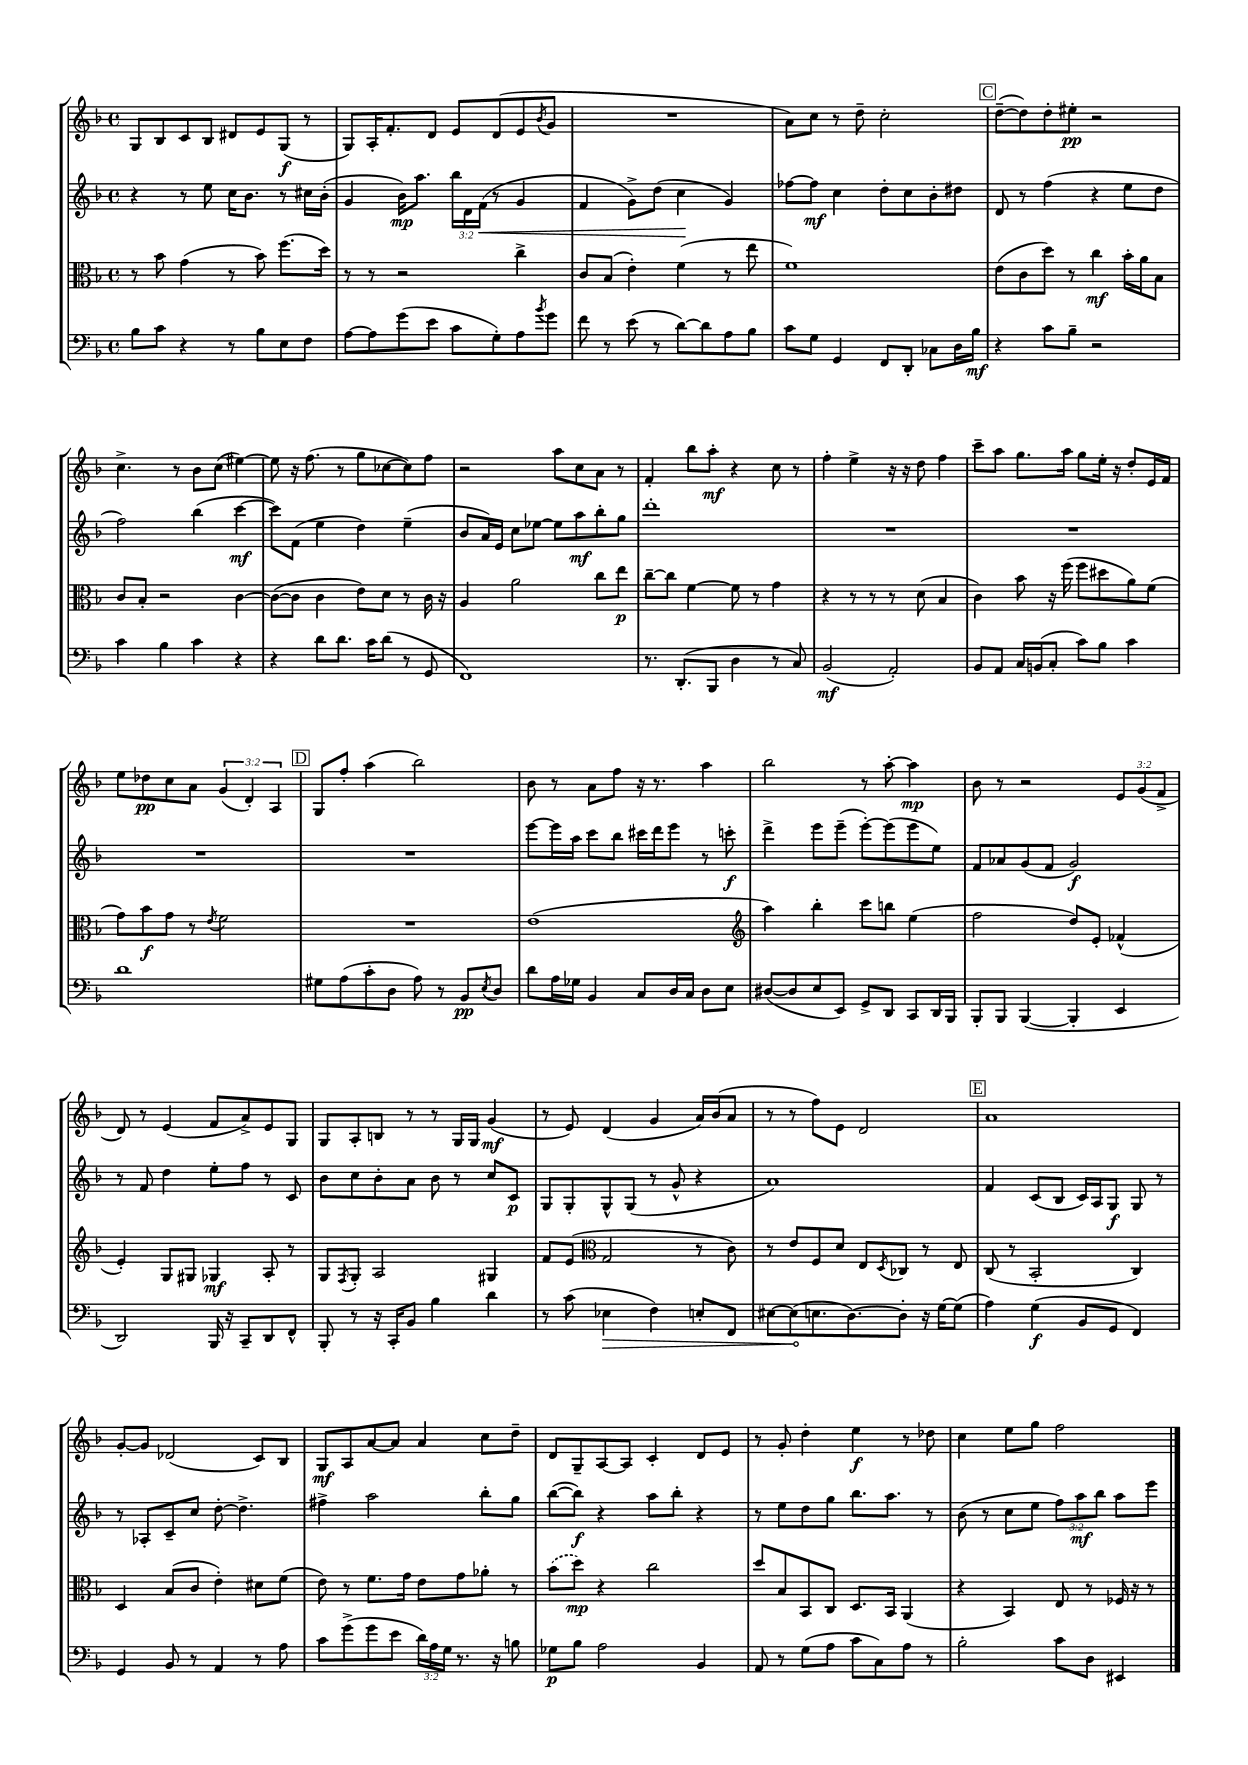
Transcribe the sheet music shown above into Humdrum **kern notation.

**kern	**kern	**kern	**kern
*staff4	*staff3	*staff2	*staff1
*clefF4	*clefC3	*clefG2	*clefG2
*k[b-]	*k[b-]	*k[b-]	*k[b-]
*M4/4	*M4/4	*M4/4	*M4/4
*met(c)	*met(c)	*met(c)	*met(c)
8B-\L	8r	4r	8G/L
8c\J	8b-\	.	8B-/
4r	(4g\	8r	8c/
.	.	8ee\	8B-/J
8r	8r	16cc\LK	8d#/L
.	.	8.b-\J	.
8B-\L	8b-\)	.	8e/
8E\	(8.ff\L	8r	(8G/J
8F\J	.	16cc#\LL	8r
.	16dd\Jk)	(16b-'\JJ	.
=	=	=	=
[8A\L	8r	4g/	8G/L)
8A\]	8r	.	16A'/K
.	.	.	8.f'/
(8g\	2r	16b-\LK)	.
.	.	8.aa\J	.
8e\J	.	.	8d/J
8c\L	.	24bb-\LL	8e/L
.	.	24d\	.
.	.	(24f\JJ	.
8G'\)	.	8r	(8d/
8A\	4cc^\	4g/	8e/
8qb-/	.	.	8qb-/
8g\J	.	.	8g/J
=	=	=	=
8f\	8c/L	4f/	1r
8r	(8B-/J	.	.
(8e\	4e'\)	8g^\L)	.
8r	.	(8dd\J	.
[8d\L)	(4f\	4cc\	.
8d\]	.	.	.
8A\	8r	4g/)	.
8B-\J	8ee\	.	.
=	=	=	=
8c\L	1f)	[8ff-\L	8a\L)
8G\J	.	8ff-\]J	8cc\J
4GG/	.	4cc\	8r
.	.	.	8dd~\
8FF/L	.	8dd'\L	2cc'\
8DD'/J	.	8cc\	.
8C-\L	.	8b-'\	.
16D\L	.	8dd#\J	.
16B-\JJ	.	.	.
=	=	=	=
4r	(8e\L	8d/	([8dd~\L
.	8c\	8r	8dd\])
8c\L	8dd\J)	(4ff\	8dd'\
8B-~\J	8r	.	8ee#'\J
2r	4cc\	4r	2r
.	16b-'\LL	8ee\L	.
.	16a\J	.	.
.	8B-\J	8dd\J	.
=	=	=	=
4c\	8c/L	2ff\)	4.cc^\
.	8B-'/J	.	.
4B-\	2r	.	.
.	.	.	8r
4c\	.	(4bb-\	8b-\L
.	.	.	(8cc\J
4r	[4c\	[4ccc\	[4ee#\)
=	=	=	=
4r	(8c\_L	8ccc\]L)	8ee#\]
.	8c\]J	(8f\J	16r
.	.	.	(8.ff\
8d\L	4c\	4ee\	.
8.d\J	.	.	8r
.	8e\L)	4dd\)	8gg\L
16c\LK	.	.	.
(8d\J	8d\J	.	[8cc-\
8r	8r	(4ee~\	8cc-\])
8GG/	16c\	.	8ff\J
.	16r	.	.
=	=	=	=
1FF)	4A/	8b-/L	2r
.	.	16a/L)	.
.	.	16e/JJ	.
.	2a\	8cc\L	.
.	.	[8ee-\J	.
.	.	8ee-\]L	8aa\L
.	.	8aa\	8cc\
.	8cc\L	8bb-'\	8a\J
.	8ee\J	8gg\J	8r
=	=	=	=
8.r	[8cc~\L	1ddd'	4f'/
.	8cc\]J	.	.
(8.DD'/L	.	.	.
.	[4f\	.	8bb-\L
8BBB-/J	.	.	8aa'\J
4D\	8f\]	.	4r
.	8r	.	.
8r	4g\	.	8cc\
8C/)	.	.	8r
=	=	=	=
(2BB-/	4r	1r	4ff'\
.	8r	.	4ee^\
.	8r	.	.
2AA'/)	8r	.	16r
.	.	.	16r
.	(8d\	.	8dd\
.	4B-/	.	4ff\
=	=	=	=
8BB-/L	4c\)	1r	8ccc~\L
8AA/J	.	.	8aa\J
16C/LL	8b-\	.	8.gg\L
(16BB/J	.	.	.
8C'/J	16r	.	.
.	(16ff\	.	16aa\Jk
8c\L)	8ff\L	.	8gg\L
8B-\J	8dd#\	.	16ee'\Jk
.	.	.	16r
4c\	8a\)	.	8dd'/L
.	(8f\J	.	16e/L
.	.	.	16f/JJ
=	=	=	=
1d	8g\L)	1r	8ee\L
.	8b-\	.	8dd-\
.	8g\J	.	8cc\
.	8r	.	8a\J
.	8qe/	.	.
.	2f\	.	(6g/
.	.	.	6d'/)
.	.	.	6A/
=	=	=	=
8G#\L	1r	1r	8G/L
(8A\	.	.	8ff'/J
8c'\	.	.	(4aa\
8D\J	.	.	.
8A\)	.	.	2bb-\)
8r	.	.	.
8BB-/L	.	.	.
8qE/	.	.	.
8D/J	.	.	.
=	=	=	=
8d\L	(1e	[8eee\L	8b-\
16A\L	.	16eee\]L	8r
16G-\JJ	.	16aa\JJ	.
4BB-/	.	8ccc\L	8a\L
.	.	8bb-\J	8ff\J
8C/L	.	16ccc#\LL	16r
.	.	16ddd\J	8.r
16D/L	.	8eee\J	.
16C/JJ	.	.	.
8D\L	.	8r	4aa\
8E\J	.	8ccc'\	.
=	=	=	=
*	*clefG2	*	*
([8D#/L	4aa\)	4ddd^\	2bb-\
8D#/]	.	.	.
8E/	4bb-'\	8eee\L	.
8EE/J)	.	(8eee~\J	.
8GG^/L	8ccc\L	[8eee'\L)	8r
8DD/J	8bb\J	(8eee\]	[8aa'\
8CC/L	(4ee\	8eee\	4aa\]
16DD/L	.	8ee\J)	.
16BBB-/JJ	.	.	.
=	=	=	=
8BBB-'/L	2ff\	8f/L	8b-\
8BBB-/J	.	8a-/	8r
([4BBB-/	.	(8g/	2r
.	.	8f/J	.
4BBB-'/]	8dd/L)	2g/)	.
.	8e'/J	.	.
4EE/	(4f-^^/	.	12e/L
.	.	.	(12g/
.	.	.	12f^/J
=	=	=	=
2DD/)	4e'/)	8r	8d/)
.	.	8f/	8r
.	8G/L	4dd\	(4e/
.	8G#/J	.	.
16BBB-/	4G-/	8ee'\L	8f/L
16r	.	.	.
8CC~/L	.	8ff\J	8a^/)
8DD/	8A'/	8r	8e/
8FF^^/J	8r	8c/	8G/J
=	=	=	=
8BBB-'/	8G/L	8b-\L	8G/L
.	8qF/	.	.
8r	8G'/J	8cc\	8A'/
16r	2A/	8b-'\	8B/J
16CC'/LK	.	.	.
8BB-/J	.	8a\J	8r
4B-\	.	8b-\	8r
.	.	8r	16G/LL
.	.	.	16G/JJ
4d\	4G#/	8cc/L	(4g/
.	.	8c/J	.
=	=	=	=
8r	8f/L	8G/L	8r
(8c\	(8e/J	8G'/	8e/)
*	*clefC3	*	*
4E-\	2G/	8G^^/	(4d/
.	.	(8G/J	.
4F\)	.	8r	4g/
.	.	8g^^/	.
8E'/L	8r	4r	16a/LL)
.	.	.	(16b-/J
8FF/J	8c\)	.	8a/J
=	=	=	=
[8E#\L	8r	1a)	8r
(8E#\]	8e/L	.	8r
8.E\	8F/	.	8ff\L)
.	8d/J	.	8e\J
[8.D\)	.	.	.
.	8E/L	.	2d/
.	8qD/	.	.
8D'\]J	8C-/J	.	.
16r	8r	.	.
[16G\LK	.	.	.
(8G\]J	8E/	.	.
=	=	=	=
4A\)	(8C/	4f/	1a
.	8r	.	.
(4G\	2BB-'/	(8c/L	.
.	.	8B-/J	.
8BB-/L	.	16c/LL)	.
.	.	16A/J	.
8GG/J	.	8G/J	.
4FF/)	4C/)	8G/	.
.	.	8r	.
=	=	=	=
4GG/	4D/	8r	[8g'/L
.	.	8A-'/L	8g/]J
8BB-/	(8B-/L	8c~/	(2d-/
8r	8c/J	8cc/J	.
4AA/	4e'\)	[8dd'\	.
.	.	4.dd^\]	.
8r	8d#\L	.	8c/L)
8A\	(8f\J	.	8B-/J
=	=	=	=
8c\L	8e\)	4ff#^\	8G/L
(8g^\	8r	.	8A/
8g\	8.f\L	2aa\	[8a/
8e\J	.	.	8a/]J
.	16g\Jk	.	.
24d\LL)	8e\L	.	4a/
24A\	.	.	.
24G\JJ	.	.	.
8.r	8g\	.	.
.	8a-'\J	8bb-'\L	8cc\L
16r	.	.	.
8B\	8r	8gg\J	8dd~\J
=	=	=	=
8G-\L	(8b-\L	([8bb-\L	8d/L
8B-\J	8dd\J)	8bb-\]J)	8G~/
2A\	4r	4r	[8A/
.	.	.	8A/]J
.	2cc\	8aa\L	4c'/
.	.	8bb-'\J	.
4BB-/	.	4r	8d/L
.	.	.	8e/J
=	=	=	=
8AA/	8dd/L	8r	8r
8r	8B-/	8ee\L	8g'/
(8G\L	8BB-/	8dd\	4dd'\
8A\J	8C/J	8gg\J	.
8c\L	8.D/L	8.bb-\L	4ee\
8C\)	.	.	.
.	16BB-/Jk	8.aa\J	.
8A\J	(4AA/	.	8r
8r	.	8r	8dd-\
=	=	=	=
2B-'\	4r	(8b-\	4cc\
.	.	8r	.
.	4BB-/)	8cc\L	8ee\L
.	.	8ee\J	8gg\J
8c\L	8E/	12ff\L)	2ff\
.	.	12aa\	.
8D\J	8r	.	.
.	.	12bb-\J	.
4EE#/	16F-/	8aa\L	.
.	16r	.	.
.	8r	8eee\J	.
==	==	==	==
*-	*-	*-	*-
